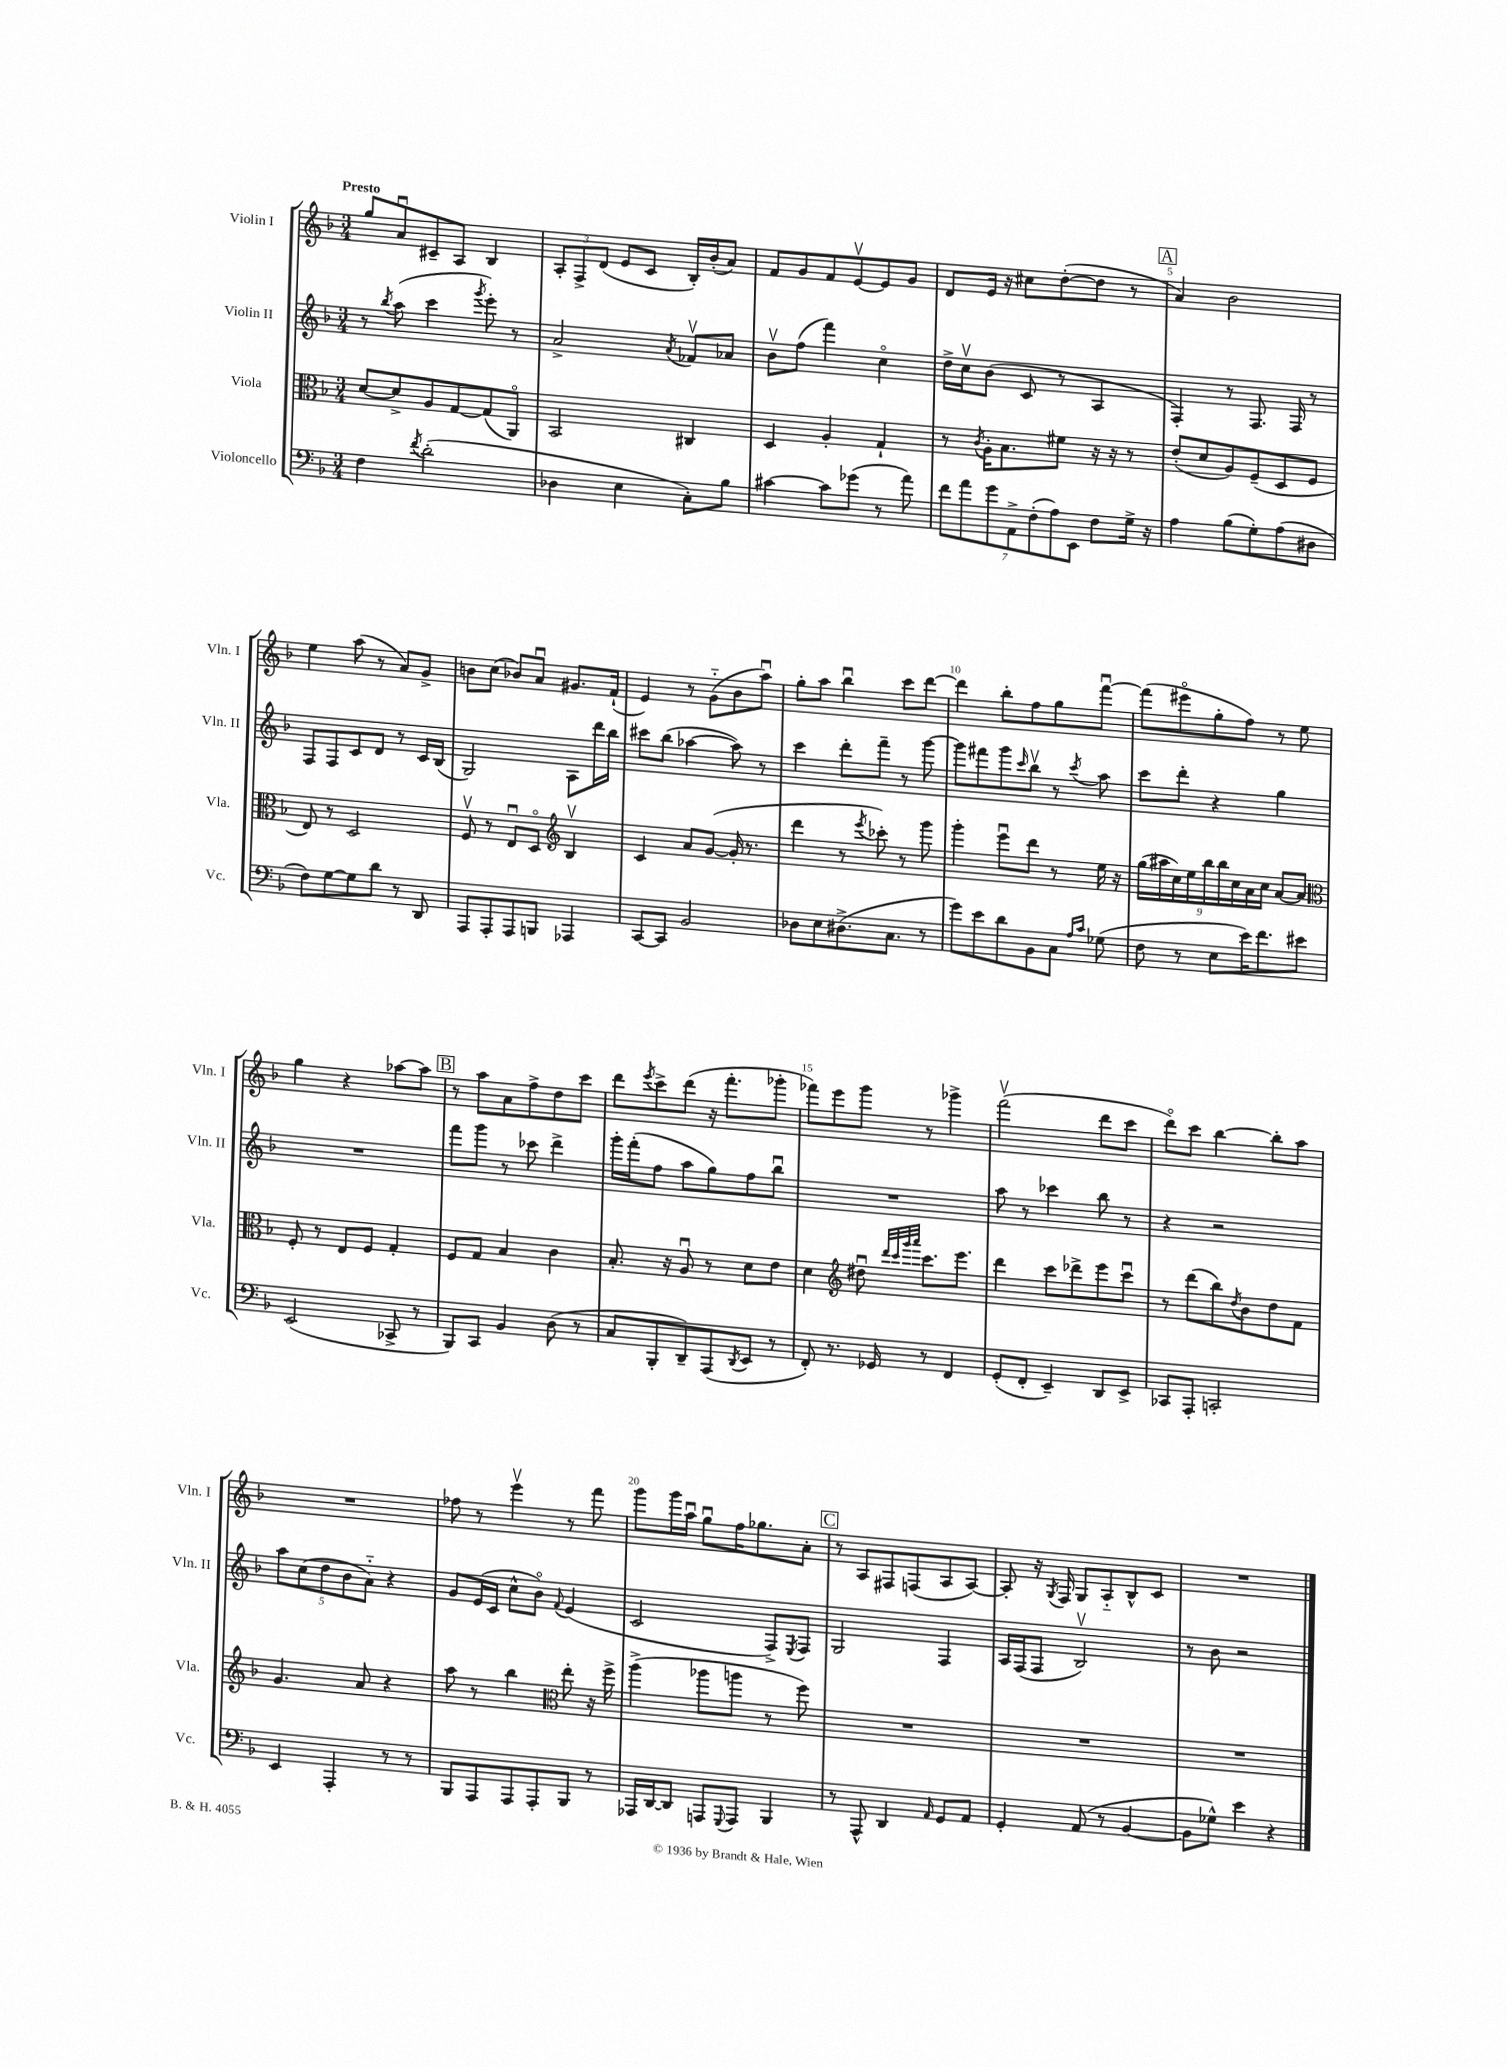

**kern	**kern	**kern	**kern
*part4	*part3	*part2	*part1
*staff4	*staff3	*staff2	*staff1
*I"Violoncello	*I"Viola	*I"Violin II	*I"Violin I
*I'Vc.	*I'Vla.	*I'Vln. II	*I'Vln. I
*clefF4	*clefC3	*clefG2	*clefG2
*k[b-]	*k[b-]	*k[b-]	*k[b-]
*M3/4	*M3/4	*M3/4	*M3/4
=1	=1	=1	=1
!	!	!	!LO:TX:a:B:t=Presto
4F\	[8d/L	8r	8gg/L
.	.	8qbb-/	.
.	8d^/]	(8aa\	8au/
8qf/	.	.	.
(2d'\	8A/	4ccc\	8c#X~/
.	[8G/	.	8A/J
.	.	8qggg/	.
.	(8G/]	8eee'\)	4B-/
.	8AA/J)	8r	.
=2	=2	=2	=2
4D-X\	2BB-/	2a^/	12A'/L
.	.	.	12F^/
.	.	.	(12d/J
4E\	.	.	8e/L
.	.	.	8c/J
.	.	8qa/	.
8C'\L)	4C#X/	8f-Xv/L	16B-'/LL)
.	.	.	(16b-'/J
8B-\J	.	8a-X/J	8a/J)
=3	=3	=3	=3
[4c#X\	4D/	8b-v\L	8f/L
.	.	(8ff\J	8g/
8c#\L]	4A'/	4fff\)	8f/
(8g-X\J	.	.	[8ev/
8r	4G`/	4cc\	8e/]
8a\)	.	.	8g/J
=4	=4	=4	=4
14f\L	8r	16dd^\LL	8d/L
.	.	16ccv\J	.
14a\	.	.	.
.	8qc/	.	.
.	16A'\KL	(8b-\J	16e/Jk
14g\	.	.	.
.	8.B-\	.	16r
14AA^\	.	.	.
.	.	8c/	8cc#X\L
(14F'\	.	.	.
14A\)	.	.	.
.	8f#X\J	8r	([8dd'\
14EE\J	.	.	.
8F\L	16r	4A/	8dd\J]
.	16r	.	.
16G^\Jk	8r	.	8r
16r	.	.	.
!!LO:REH:place=s1:t=A
=5	=5	=5	=5
4A\	(8e'/L	4F'/)	4a/)
.	8d/	.	.
(8B-\L	8A/)	8r	2b-\
8G'\)	(8F~/	8.F/	.
(8A\	8D/	.	.
.	.	16F/	.
8D#X\J	8F/J	8r	.
!!LO:LB:g=z
=6	=6	=6	=6
8F\L)	8E/)	8F/L	4ee\
[8G\	8r	8F/	.
8G\]	2D/	8c/	(8aa\
8d\J	.	8d/J	8r
8r	.	8r	8a/L)
8DD/	.	16c/LL	8g^/J
.	.	(16B-/JJ	.
=7	=7	=7	=7
8AAA/L	8Fv/	2G/)	8bn\L
8AAA'/	8r	.	(8cc\J
8AAA/	8Eu/L	.	8b-X/L)
8BBBn/J	8D/J	.	8au/J
*	*clefG2	*	*
4AAA-X/	4B-v/	8A\L	8.g#X/L
.	.	16ddd\L	.
.	.	16bb-\JJ	(16f`/Jk
=8	=8	=8	=8
[8CC/L	4c/	8ccc#X\L	4e/)
8CC/J]	.	(8bb-\J	.
2BB-/	8a/L	[4aa-X\	8r
.	([8g/J	.	(8g\L
.	16g'/]	8aa-\])	8b-\
.	8.r	.	.
.	.	8r	8aau\J)
=9	=9	=9	=9
8D-X\L	4ddd\	4ccc\	8gg'\L
8E\	.	.	8aa\J
(8.D#X^\	8r	8ddd'\L	4bb-u\
.	8qeee/	.	.
.	8ccc-X'\)	8fff~\J	.
8.C\J	.	.	.
.	8r	8r	8ccc\L
8r	8ggg\	[8ggg\	[8ddd\J
=10	=10	=10	=10
8g\L)	4ggg'\	8ggg\L]	4ddd\]
8e\	.	8fff#X\	.
8d\	8eeeu\L	8ggg\	8bb-'\L
.	.	16qqccc/	.
8BB-\	8ddd\J	8bb-v\J	8ff\
8C\J	8r	8r	8gg\
16qqA/LL	.	.	.
16qqc/JJ	.	8qccc/	.
(8G-X\	16ee\	8aa\	[8fffu\J
.	16r	.	.
=11	=11	=11	=11
8F\	(18gg\LL	8ccc\L	(8fff\L]
.	18aa#X\	.	.
.	18cc\)	.	.
8r	.	8ddd'\J	8eee#X\
.	18ee\	.	.
.	18bb-\	.	.
8E\L	.	4r	8gg'\
.	18bb-\	.	.
.	18cc\	.	.
16e\K)	.	.	8ff\J)
.	18a\	.	.
8.f\	.	.	.
.	18cc\JJ	.	.
.	[8a/L	4gg\	8r
8e#X\J	8a/J]	.	8ee\
!!LO:LB:g=z
=12	=12	=12	=12
*	*clefC3	*	*
(2EE/	8F'/	2.r	4gg\
.	8r	.	.
.	8E/L	.	4r
.	8F/J	.	.
8CC-X^/	4G'/	.	[8aa-X\L
8r	.	.	8aa-\J]
!!LO:REH:place=s1:t=B
=13	=13	=13	=13
8BBB-/L)	8F/L	8fff\L	8r
8CC/J	8G/J	8ggg\J	8aa\L
4BB-/	4B-/	8r	8a\
.	.	8ccc-X\	8ff^\
(8D\	4c\	4ddd^\	8dd\
8r	.	.	8ccc\J
=14	=14	=14	=14
8C/L	8.B-'/	16ggg'\LL	8ddd\L
.	.	(16fff'\J	.
.	.	.	8qeee/
8BBB-'/	.	8ff\J	8ccc^\
.	16r	.	.
8DD~/)	8Au/	8aa\L	(8ddd\J
(8AAA/	8r	8gg\)	16r
.	.	.	8.fff'\L
8qDD/	.	.	.
8EE/J	8d\L	8ff\	.
8r	8e\J	8bb-u\J	8ggg-X'\J
=15	=15	=15	=15
8FF'/)	4d\	2.r	8fff-X\L)
8.r	.	.	8eee\
*	*clefG2	*	*
.	8dd#Xu\	.	8ggg\J
16GG-X/	.	.	.
.	32qqddd/LLL	.	.
.	32qqccc/	.	.
.	32qqggg/	.	.
.	32qqaaa/JJJ	.	.
8r	8.ccc\L	.	8r
4FF/	.	.	4ggg-X^\
.	8.eee\J	.	.
=16	=16	=16	=16
(8GG'/L	4ddd\	8aa\	(2fffv\
8FF'/J	.	8r	.
4EE~/)	8ccc\L	4ccc-X\	.
.	8ddd-X^\	.	.
8DD/L	8eee\	8bb-\	8ddd\L
8EE^/J	8cccu\J	8r	8ccc\J
=17	=17	=17	=17
8CC-X/L	8r	4r	8ddd\L)
8AAA'/J	(8ddd\L	.	8ccc\J
2CCn'/	8bb-\)	2r	[4bb-\
.	8qdd/	.	.
.	8b-\	.	.
.	8dd\	.	8bb-'\L]
.	8f\J	.	8aa\J
!!LO:LB:g=z
=18	=18	=18	=18
4EE/	4.g/	10aa\L	2.r
.	.	(10cc\	.
.	.	10dd\	.
4AAA'/	.	.	.
.	.	10b-\	.
.	8a/	.	.
.	.	10a\J)	.
8r	4r	4r	.
8r	.	.	.
=19	=19	=19	=19
8BBB-/L	8aa\	8g/L	8ff-X\
8AAA/	8r	(16e/L	8r
.	.	16c/JJ	.
8AAA/	4bb-\	8cc^^\L	4eeev\
8AAA'/	.	8b-\J)	.
*	*clefC3	*	*
.	.	8qqf/	.
8BBB-/J	8ee'\	(4e/	8r
8r	16r	.	8fff\
.	16ff^\	.	.
=20	=20	=20	=20
16AAA-X/LL	(4aa^\	2c/	8ggg\L
[16DD/J	.	.	.
8DD/J]	.	.	16ggg\L
.	.	.	16aau\JJ
8AAAn/L	8aa-X\L	.	8ggu\L
8qqGGG/	.	.	.
8AAA/J	8aan\J	.	16ff\K
.	.	.	8.gg-X\
4BBB-/	8r	8F^/L)	.
.	.	8qE/	.
.	8ff\)	8F/J	8a'\J
!!LO:REH:place=s1:t=C
=21	=21	=21	=21
8r	2.r	2G/	8r
8AAA^^/	.	.	8A/L
4DD/	.	.	8F#X/
.	.	.	(8Fn/
16qqAA/	.	.	.
8GG/L	.	4F/	8A/
8AA/J	.	.	[8A/J)
=22	=22	=22	=22
4GG'/	2.r	16A/LL	8A'/]
.	.	(16F/J	.
.	.	8F/J	16r
.	.	.	8qG/
.	.	.	16F/
(8AA/	.	2B-v/)	8G/L
8r	.	.	8A/
[4BB-/	.	.	8B-^^/
.	.	.	8c/J
=23	=23	=23	=23
8BB-\L]	2.r	8r	2.r
8G-X^^\J)	.	8b-\	.
4e\	.	2r	.
4r	.	.	.
==	==	==	==
*-	*-	*-	*-
